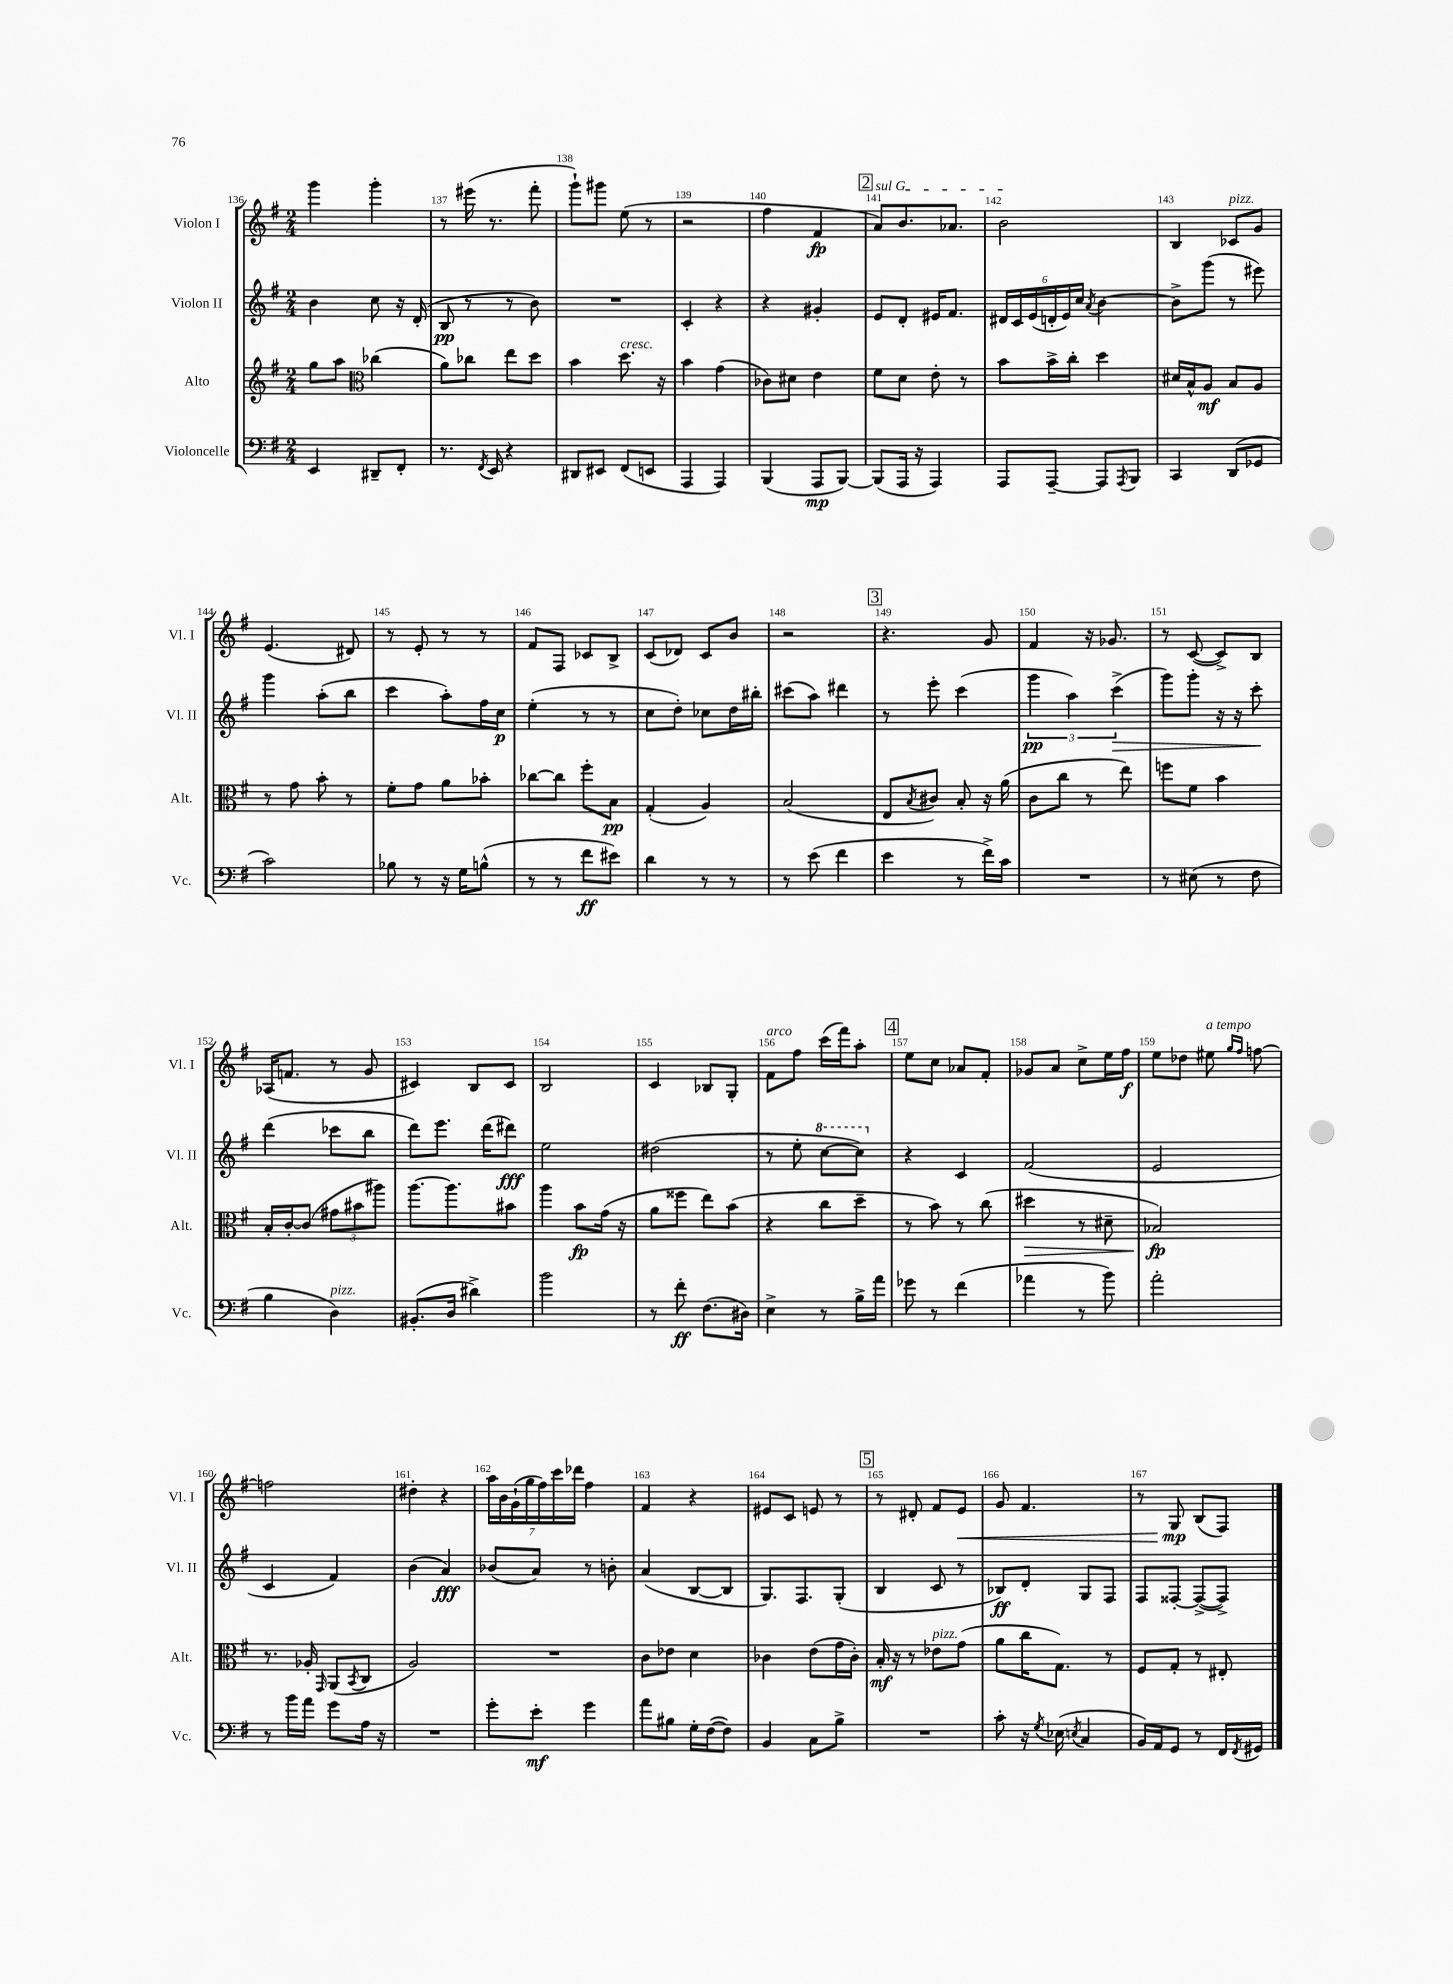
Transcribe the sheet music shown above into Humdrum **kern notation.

**kern	**dynam	**kern	**dynam	**kern	**dynam	**kern	**dynam
*part4	*part4	*part3	*part3	*part2	*part2	*part1	*part1
*staff4	*staff4	*staff3	*staff3	*staff2	*staff2	*staff1	*staff1
*I"Violoncelle	*	*I"Alto	*	*I"Violon II	*	*I"Violon I	*
*I'Vc.	*	*I'Alt.	*	*I'Vl. II	*	*I'Vl. I	*
*clefF4	*	*clefG2	*	*clefG2	*	*clefG2	*
*k[f#]	*	*k[f#]	*	*k[f#]	*	*k[f#]	*
*M2/4	*	*M2/4	*	*M2/4	*	*M2/4	*
=136	=136	=136	=136	=136	=136	=136	=136
4EE/	.	8gg\L	.	4b\	.	4ggg\	.
.	.	8aa\J	.	.	.	.	.
*	*	*clefC3	*	*	*	*	*
8DD#X~/L	.	(4cc-X\	.	8cc\	.	4ggg'\	.
8FF#'/J	.	.	.	16r	.	.	.
.	.	.	.	(16d'/	.	.	.
=137	=137	=137	=137	=137	=137	=137	=137
8.r	.	8a\L)	.	8B/	pp	8r	.
.	.	8cc-X\J	.	8r	.	(16eee#X\	.
8qFF#/	.	.	.	.	.	.	.
16EE/	.	.	.	.	.	8.r	.
4r	.	8ee\L	.	8r	.	.	.
.	.	8dd\J	.	8b\)	.	8fff#'\	.
=138	=138	=138	=138	=138	=138	=138	=138
8DD#X/L	.	4b\	.	2r	.	8ggg`\L)	.
8EE#X/J	.	.	.	.	.	8ggg#X\J	.
!	!	!LO:TX:a:i:t=cresc.	!	!	!	!	!
(8FF#/L	.	8.dd\	.	.	.	(8ee\	.
8EEn/J	.	.	.	.	.	8r	.
.	.	16r	.	.	.	.	.
=139	=139	=139	=139	=139	=139	=139	=139
4AAA/	.	4b\	.	4c'/	.	2r	.
4AAA/)	.	(4g\	.	4r	.	.	.
=140	=140	=140	=140	=140	=140	=140	=140
(4BBB/	.	8c-X\L)	.	4r	.	4ff#\	.
.	.	8d#X\J	.	.	.	.	.
8AAA/L	mp	4e\	.	4g#X'/	.	4f#/	fp
[8BBB/J)	.	.	.	.	.	.	.
!!LO:REH:place=s1:t=2
=141	=141	=141	=141	=141	=141	=141	=141
!	!	!	!	!	!	!LO:TX:a:i:t=sul G	!
(8BBB/L]	.	8f#\L	.	8e/L	.	8a/L)	.
16AAA/Jk	.	8d\J	.	8d'/J	.	8.b/	.
16r	.	.	.	.	.	.	.
4AAA/)	.	8e'\	.	16e#X/KL	.	.	.
.	.	.	.	8.f#/J	.	8.a-X/J	.
.	.	8r	.	.	.	.	.
=142	=142	=142	=142	=142	=142	=142	=142
8AAA/L	.	8b\L	.	24d#X/LL	.	2b\	.
.	.	.	.	24c/	.	.	.
.	.	.	.	(24e/	.	.	.
[8AAA~/J	.	16b^\L	.	24dn'/	.	.	.
.	.	.	.	24e/)	.	.	.
.	.	16cc'\JJ	.	.	.	.	.
.	.	.	.	24cc/JJ	.	.	.
.	.	.	.	8qa/	.	.	.
8AAA/L]	.	4dd\	.	[4b\	.	.	.
8qAAA/	.	.	.	.	.	.	.
8BBB/J	.	.	.	.	.	.	.
=143	=143	=143	=143	=143	=143	=143	=143
4CC/	.	16d#X/LL	.	8b^\L]	.	4B/	.
.	.	16B^^/J	.	.	.	.	.
.	.	8A/J	mf	(8ggg\J	.	.	.
!	!	!	!	!	!	!LO:TX:a:i:t=pizz.	!
(8DD/L	.	8B/L	.	8r	.	8c-X/L	.
8GG-X/J	.	8A/J	.	8eee#X\)	.	8g/J	.
!!LO:LB:g=z
=144	=144	=144	=144	=144	=144	=144	=144
2c\)	.	8r	.	4ggg\	.	(4.e/	.
.	.	8g\	.	.	.	.	.
.	.	8b'\	.	(8aa'\L	.	.	.
.	.	8r	.	8bb\J	.	8d#X/)	.
=145	=145	=145	=145	=145	=145	=145	=145
8B-X\	.	8f#'\L	.	4ccc\	.	8r	.
8r	.	8g\J	.	.	.	8e'/	.
16r	.	8a\L	.	8aa'\L)	.	8r	.
16G\KL	.	.	.	.	.	.	.
(8Bn^^\J	.	8b-X'\J	.	16ff#\L	.	8r	.
.	.	.	.	16cc\JJ	p	.	.
=146	=146	=146	=146	=146	=146	=146	=146
8r	.	[8cc-X\L	.	(4ee'\	.	8f#/L	.
8r	.	8cc-\J]	.	.	.	8F#/J	.
8f#\L	ff	8ff#'\L	.	8r	.	8c-X/L	.
8e#X\J)	.	8B\J	pp	8r	.	8B^/J	.
=147	=147	=147	=147	=147	=147	=147	=147
4d\	.	(4G'/	.	8cc\L	.	(8c/L	.
.	.	.	.	8dd'\J)	.	8d-X/J)	.
8r	.	4A/)	.	8cc-X\L	.	8c/L	.
8r	.	.	.	16dd\L	.	8b/J	.
.	.	.	.	16bb#X'\JJ	.	.	.
=148	=148	=148	=148	=148	=148	=148	=148
8r	.	(2B/	.	(8ccc#X\L	.	2r	.
(8e\	.	.	.	8aa\J)	.	.	.
4f#\	.	.	.	4ddd#X\	.	.	.
!!LO:REH:place=s1:t=3
=149	=149	=149	=149	=149	=149	=149	=149
4e\	.	8E/L	.	8r	.	4.r	.
.	.	8qB/	.	.	.	.	.
.	.	8c#X/J)	.	8eee'\	.	.	.
8r	.	8B'/	.	(4ccc\	.	.	.
16f#^\LL)	.	16r	.	.	.	8g/	.
16c\JJ	.	(16a\	.	.	.	.	.
=150	=150	=150	=150	=150	=150	=150	=150
2r	.	8c\L	.	6ggg\	pp	4f#/	.
.	.	8cc\J	.	.	.	.	.
.	.	.	.	6aa\)	.	.	.
.	.	8r	.	.	.	16r	.
.	.	.	.	.	.	8.g-X/	.
!	!	!	!	!	!LO:HP:b	!	!
.	.	.	.	(6ccc^\	>	.	.
.	.	8ee\)	.	.	.	.	.
=151	=151	=151	=151	=151	=151	=151	=151
8r	.	8ffn\L	.	8ggg\L)	.	8r	.
(8E#X\	.	8f#\J	.	8ggg'\J	.	([8c/	.
8r	.	4b\	.	16r	.	8c^/L])	.
.	.	.	.	16r	.	.	.
8F#\	.	.	.	8ccc'\	.	8B/J	.
.	.	.	.	.	]	.	.
!!LO:LB:g=z
=152	=152	=152	=152	=152	=152	=152	=152
4B\	.	16B'/LL	.	(4ddd\	.	(16A-X/KL	.
.	.	[16c'/J	.	.	.	8.fn/J	.
.	.	(8c/J]	.	.	.	.	.
!LO:TX:a:i:t=pizz.	!	!	!	!	!	!	!
4D\)	.	12g#X\L	.	8ccc-X\L	.	8r	.
.	.	12b#X\	.	.	.	.	.
.	.	.	.	8bb\J	.	8g/	.
.	.	12aa#X\J)	.	.	.	.	.
=153	=153	=153	=153	=153	=153	=153	=153
(8.BB#X'/L	.	[8.aa\L	.	8ddd\L)	.	4c#X/)	.
.	.	.	.	8.eee\J	.	.	.
16D/Jk	.	8.aa\]	.	.	.	.	.
4d#X^\)	.	.	.	.	.	8B/L	.
.	.	.	.	(16ddd\KL	.	.	.
.	.	8b#X\J	.	8ddd#X\J)	fff	8c#/J	.
=154	=154	=154	=154	=154	=154	=154	=154
2b\	.	4aa\	.	2ee\	.	2B/	.
.	.	8b\L	fp	.	.	.	.
.	.	(16g\Jk	.	.	.	.	.
.	.	16r	.	.	.	.	.
=155	=155	=155	=155	=155	=155	=155	=155
8r	.	8a\L	.	(2dd#X\	.	4c/	.
8f#'\	ff	8ff##X\J	.	.	.	.	.
(8.F#\L	.	8ee\L)	.	.	.	8B-X/L	.
.	.	(8b\J	.	.	.	8G'/J	.
16D#X\Jk)	.	.	.	.	.	.	.
=156	=156	=156	=156	=156	=156	=156	=156
!	!	!	!	!	!	!LO:TX:a:i:t=arco	!
4E^\	.	4r	.	8r	.	8f#\L	.
.	.	.	.	8ee'\	.	8ff#\J	.
*	*	*	*	*8va	*	*	*
8r	.	8cc\L	.	[8ccc\L	.	(16ccc\LL	.
.	.	.	.	.	.	16fff#\J)	.
16B^\LL	.	8dd~\J	.	8ccc\J])	.	8aa'\J	.
16a\JJ	.	.	.	.	.	.	.
!!LO:REH:place=s1:t=4
=157	=157	=157	=157	=157	=157	=157	=157
*	*	*	*	*X8va	*	*	*
8g-X\	.	8r	.	4r	.	8ee\L	.
8r	.	8b\)	.	.	.	8cc\J	.
(4f#\	.	8r	.	4c/	.	8a-X/L	.
.	.	(8cc\	.	.	.	8f#'/J	.
=158	=158	=158	=158	=158	=158	=158	=158
!	!	!	!LO:HP:b	!	!	!	!
4a-X\	.	4dd#X\	>	(2f#/	.	8g-X/L	.
.	.	.	.	.	.	8a/J	.
8r	.	8r	.	.	.	8cc^\L	.
8b\)	.	8d#X~\	.	.	.	16ee\L	.
.	.	.	.	.	.	16ff#\JJ	f
=159	=159	=159	=159	=159	=159	=159	=159
2a'\	.	2B-X/)	fp	2e/	.	8ee\L	.
.	.	.	.	.	.	8dd-X\J	.
!	!	!	!	!	!	!LO:TX:a:i:t=a tempo	!
.	.	.	.	.	.	8ee#X\	.
.	.	.	.	.	.	16qqgg/LL	.
.	.	.	.	.	.	16qqff#/JJ	.
.	.	.	.	.	.	[8ffn\	.
.	.	.	]	.	.	.	.
!!LO:LB:g=z
=160	=160	=160	=160	=160	=160	=160	=160
8r	.	8.r	.	4c/	.	2ffn\]	.
16b\LL	.	.	.	.	.	.	.
16a\JJ	.	16A-X'/	.	.	.	.	.
.	.	16qqGG/	.	.	.	.	.
8g\L	.	(8AA/L	.	4f#/)	.	.	.
.	.	8qBB/	.	.	.	.	.
16A\Jk	.	8C/J	.	.	.	.	.
16r	.	.	.	.	.	.	.
=161	=161	=161	=161	=161	=161	=161	=161
2r	.	2A/)	.	(4b\	.	4dd#X'\	.
.	.	.	.	4a/)	fff	4r	.
=162	=162	=162	=162	=162	=162	=162	=162
8g'\L	.	2r	.	(8b-X/L	.	28aa\LL	.
.	.	.	.	.	.	28b\	.
.	.	.	.	.	.	(28g`\	.
.	.	.	.	.	.	28gg\	.
8e'\J	mf	.	.	8a/J)	.	.	.
.	.	.	.	.	.	28ff#\)	.
.	.	.	.	.	.	28ccc\	.
.	.	.	.	.	.	28ddd-X\JJ	.
4g\	.	.	.	8r	.	4ff#\	.
.	.	.	.	8bn'\	.	.	.
=163	=163	=163	=163	=163	=163	=163	=163
8a\L	.	8c\L	.	(4a/	.	4f#/	.
8B#X\J	.	8e-X\J	.	.	.	.	.
16G'\LL	.	4d\	.	[8B/L	.	4r	.
([16F#\J	.	.	.	.	.	.	.
8F#\J])	.	.	.	8B/J]	.	.	.
=164	=164	=164	=164	=164	=164	=164	=164
4BB/	.	4c-X\	.	8.G/L)	.	8e#X/L	.
.	.	.	.	.	.	8c/J	.
.	.	.	.	8.F#/	.	.	.
8C\L	.	(8e\L	.	.	.	8en/	.
8B^\J	.	16g\L	.	(8G'/J	.	8r	.
.	.	16c-'\JJ)	.	.	.	.	.
!!LO:REH:place=s1:t=5
=165	=165	=165	=165	=165	=165	=165	=165
2r	.	16B'/	mf	4B/	.	8r	.
.	.	16r	.	.	.	.	.
.	.	8r	.	.	.	8d#X'/	.
!	!	!LO:TX:a:i:t=pizz.	!	!	!	!	!
.	.	8e-X\L	.	8c/	.	8f#/L	.
!	!	!	!	!	!	!	!LO:HP:b
.	.	(8g\J	.	8r	.	8e/J	<
=166	=166	=166	=166	=166	=166	=166	=166
8c'\	.	8a\L	.	8B-X/L)	ff	8g/	.
16r	.	16cc\K	.	8d'/J	.	4.f#/	.
8qG/	.	.	.	.	.	.	.
(16E-X\	.	8.G\J)	.	.	.	.	.
8qEn/	.	.	.	.	.	.	.
4C/	.	.	.	8G/L	.	.	.
.	.	8r	.	8F#/J	.	.	.
=167	=167	=167	=167	=167	=167	=167	=167
16BB/LL)	.	8F#/L	.	8F#/L	.	8r	.
16AA/J	.	.	.	.	.	.	.
8GG/J	.	8G'/J	.	[8F##X'/J	.	8G/	mp
8r	.	8r	.	(8F##^/L_	.	(8B/L	[
16FF#/LL	.	8E#X'/	.	8F##^/J])	.	8F#/J)	.
8qFF#/	.	.	.	.	.	.	.
16GG#X/JJ	.	.	.	.	.	.	.
==	==	==	==	==	==	==	==
*-	*-	*-	*-	*-	*-	*-	*-
